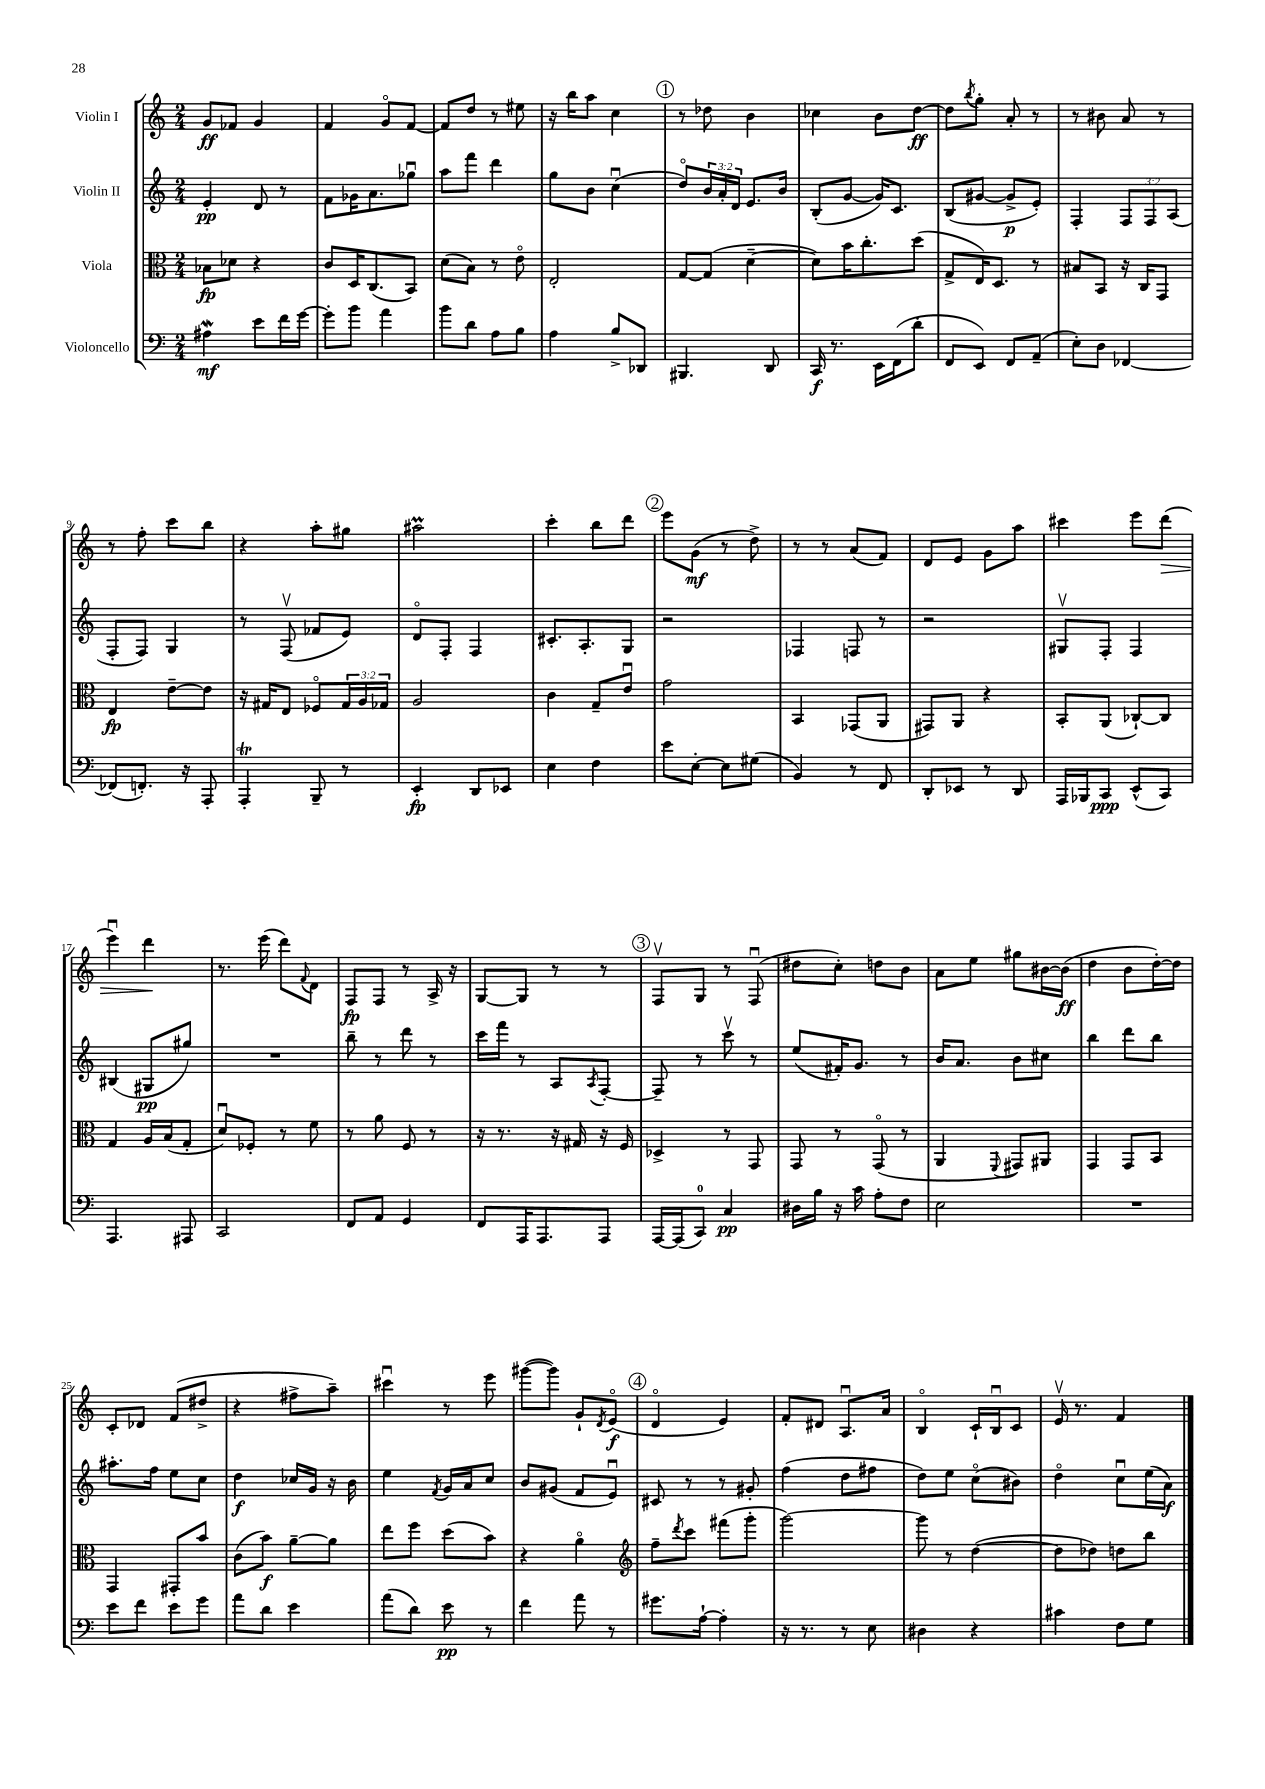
<<
\new StaffGroup <<
\new Staff = "s0" \with { instrumentName = "Violin I" } {
    \clef treble \key c \major \numericTimeSignature \time 2/4
    g'8\ff fes'8 g'4 |
    f'4 g'8\flageolet f'8~ |
    f'8 d''8 r8 eis''8 |
    r16 b''16 a''8 c''4 |
    \mark \markup { \circle "1" } r8 des''8 b'4 |
    ces''4 b'8 d''8~\ff |
    d''8 \acciaccatura { b''8 } g''8-. a'8-. r8 |
    r8 bis'8 a'8 r8 |
    r8 f''8-. c'''8 b''8 |
    r4 a''8-. gis''8 |
    ais''2\prall |
    c'''4-. b''8 d'''8 |
    \mark \markup { \circle "2" } e'''8 g'8\mf( r8 d''8->) |
    r8 r8 a'8( f'8) |
    d'8 e'8 g'8 a''8 |
    cis'''4 e'''8 d'''8\>( |
    e'''4\downbow) d'''4\! |
    r8. e'''16( d'''8) \appoggiatura { f'8 } d'8 |
    f8\fp f8 r8 a16-> r16 |
    g8~ g8 r8 r8 |
    \mark \markup { \circle "3" } f8\upbow g8 r8 f8\downbow( |
    dis''8 c''8-.) d''8 b'8 |
    a'8 e''8 gis''8 bis'16~ bis'16\ff( |
    d''4 b'8 d''16~-.) d''16 |
    c'8-. des'8 f'8( dis''8-> |
    r4 fis''8-> a''8--) |
    cis'''4\downbow r8 e'''8 |
    gis'''8~( gis'''8) g'8-! \acciaccatura { d'8 } e'8\flageolet\f( |
    \mark \markup { \circle "4" } d'4\flageolet e'4) |
    f'8-. dis'8 a8.\downbow a'16 |
    b4\flageolet c'16-! b16\downbow c'8 |
    e'16\upbow r8. f'4 \bar "|." |
}
\new Staff = "s1" \with { instrumentName = "Violin II" } {
    \clef treble \key c \major \numericTimeSignature \time 2/4 \override Staff.TupletNumber.text = #tuplet-number::calc-fraction-text
    e'4-.\pp d'8 r8 |
    f'8 ges'16 a'8. ges''8\downbow |
    a''8 f'''8 d'''4 |
    g''8 b'8 c''4\downbow( |
    \mark \markup { \circle "1" } d''8\flageolet) \tuplet 3/2 { b'16 a'16-. d'16 } e'8. b'16 |
    b8-.( g'8~ g'16) c'8. |
    b8( gis'8~ gis'8->\p e'8-.) |
    f4-. \tuplet 3/2 { f8 f8 a8( } |
    f8-. f8) g4 |
    r8 f8\upbow( fes'8 e'8) |
    d'8\flageolet f8-. f4 |
    cis'8.-. a8.-. g8 |
    \mark \markup { \circle "2" } r2 |
    fes4 f8 r8 |
    r2 |
    gis8\upbow f8-. f4 |
    bis4( gis8\pp gis''8) |
    R2 |
    b''8-- r8 d'''8 r8 |
    c'''16 f'''16 r8 a8 \acciaccatura { a8 } f8~-. |
    \mark \markup { \circle "3" } f8-- r8 c'''8\upbow r8 |
    e''8( fis'16-.) g'8. r8 |
    b'16 a'8. b'8 cis''8 |
    b''4 d'''8 b''8 |
    ais''8.-. f''16 e''8 c''8 |
    d''4\f ces''16 g'16 r16 b'16 |
    e''4 \acciaccatura { f'8 } g'16 a'16 c''8 |
    b'8 gis'8( f'8 e'8\downbow) |
    \mark \markup { \circle "4" } cis'8 r8 r8 gis'8-. |
    f''4( d''8 fis''8 |
    d''8) e''8 c''8\flageolet( bis'8) |
    d''4\flageolet c''8\downbow e''16( a'16\f) \bar "|." |
}
\new Staff = "s2" \with { instrumentName = "Viola" } {
    \clef alto \key c \major \numericTimeSignature \time 2/4 \override Staff.TupletNumber.text = #tuplet-number::calc-fraction-text
    bes8\fp des'8 r4 |
    c'8 d16 c8.( b,8) |
    d'8( b8) r8 e'8\flageolet |
    e2-. |
    \mark \markup { \circle "1" } g8~ g8( d'4~-- |
    d'8) b'16 c''8.-. d''8( |
    g8-> e16) d8. r8 |
    bis8 b,8 r16 c16 g,8 |
    e4\fp e'8~-- e'8 |
    r16 gis16 e8 fes8\flageolet \tuplet 3/2 { gis16 a16 ges16 } |
    a2 |
    c'4 g8-- e'8\downbow |
    \mark \markup { \circle "2" } g'2 |
    b,4 ges,8( a,8 |
    gis,8) a,8 r4 |
    b,8-. a,8( ces8~-!) ces8 |
    g4 a16 b16( g8-. |
    d'8\downbow) fes8-. r8 f'8 |
    r8 a'8 f8 r8 |
    r16 r8. r16 gis16 r16 f16 |
    \mark \markup { \circle "3" } des4-> r8 g,8 |
    g,8 r8 g,8\flageolet( r8 |
    a,4 \appoggiatura { f,8 } gis,8) ais,8 |
    g,4 g,8 b,8 |
    g,4 gis,8-. b'8 |
    c'8( b'8\f) a'8~-- a'8 |
    e''8 f''8 d''8( b'8) |
    r4 a'4\flageolet |
    \mark \markup { \circle "4" } \clef treble f''8-- \acciaccatura { d'''8 } c'''8 fis'''8( g'''8-. |
    g'''2~) |
    g'''8 r8 d''4~( |
    d''8 des''8) d''8 b''8 \bar "|." |
}
\new Staff = "s3" \with { instrumentName = "Violoncello" } {
    \clef bass \key c \major \numericTimeSignature \time 2/4
    ais4\mordent\mf e'8 f'16 g'16~ |
    g'8-. b'8 a'4 |
    b'8 d'8 a8 b8 |
    a4 b8-> des,8 |
    \mark \markup { \circle "1" } bis,,4. d,8 |
    c,16\f r8. e,16 f,16( d'8-. |
    f,8 e,8) f,8 a,8--( |
    e8-.) d8 fes,4~ |
    fes,8( f,8.-.) r16 a,,8-. |
    a,,4-.\trill b,,8-- r8 |
    e,4-.\fp d,8 ees,8 |
    e4 f4 |
    \mark \markup { \circle "2" } e'8 e8~-. e8 gis8( |
    b,4) r8 f,8 |
    d,8-. ees,8 r8 d,8 |
    a,,16 bes,,16 c,8\ppp e,8-^( c,8) |
    a,,4. ais,,8 |
    c,2 |
    f,8 a,8 g,4 |
    f,8 a,,16 a,,8. a,,8 |
    \mark \markup { \circle "3" } a,,16~ a,,16( c,8-0) c4\pp |
    dis16 b16 r16 c'16 a8-. f8 |
    e2 |
    R2 |
    e'8 f'8 e'8 g'8 |
    a'8 d'8 e'4 |
    a'8( d'8) e'8\pp r8 |
    f'4 a'8 r8 |
    \mark \markup { \circle "4" } gis'8. a16~-! a4-. |
    r16 r8. r8 e8 |
    dis4 r4 |
    cis'4 f8 g8 \bar "|." |
}
>>
>>
